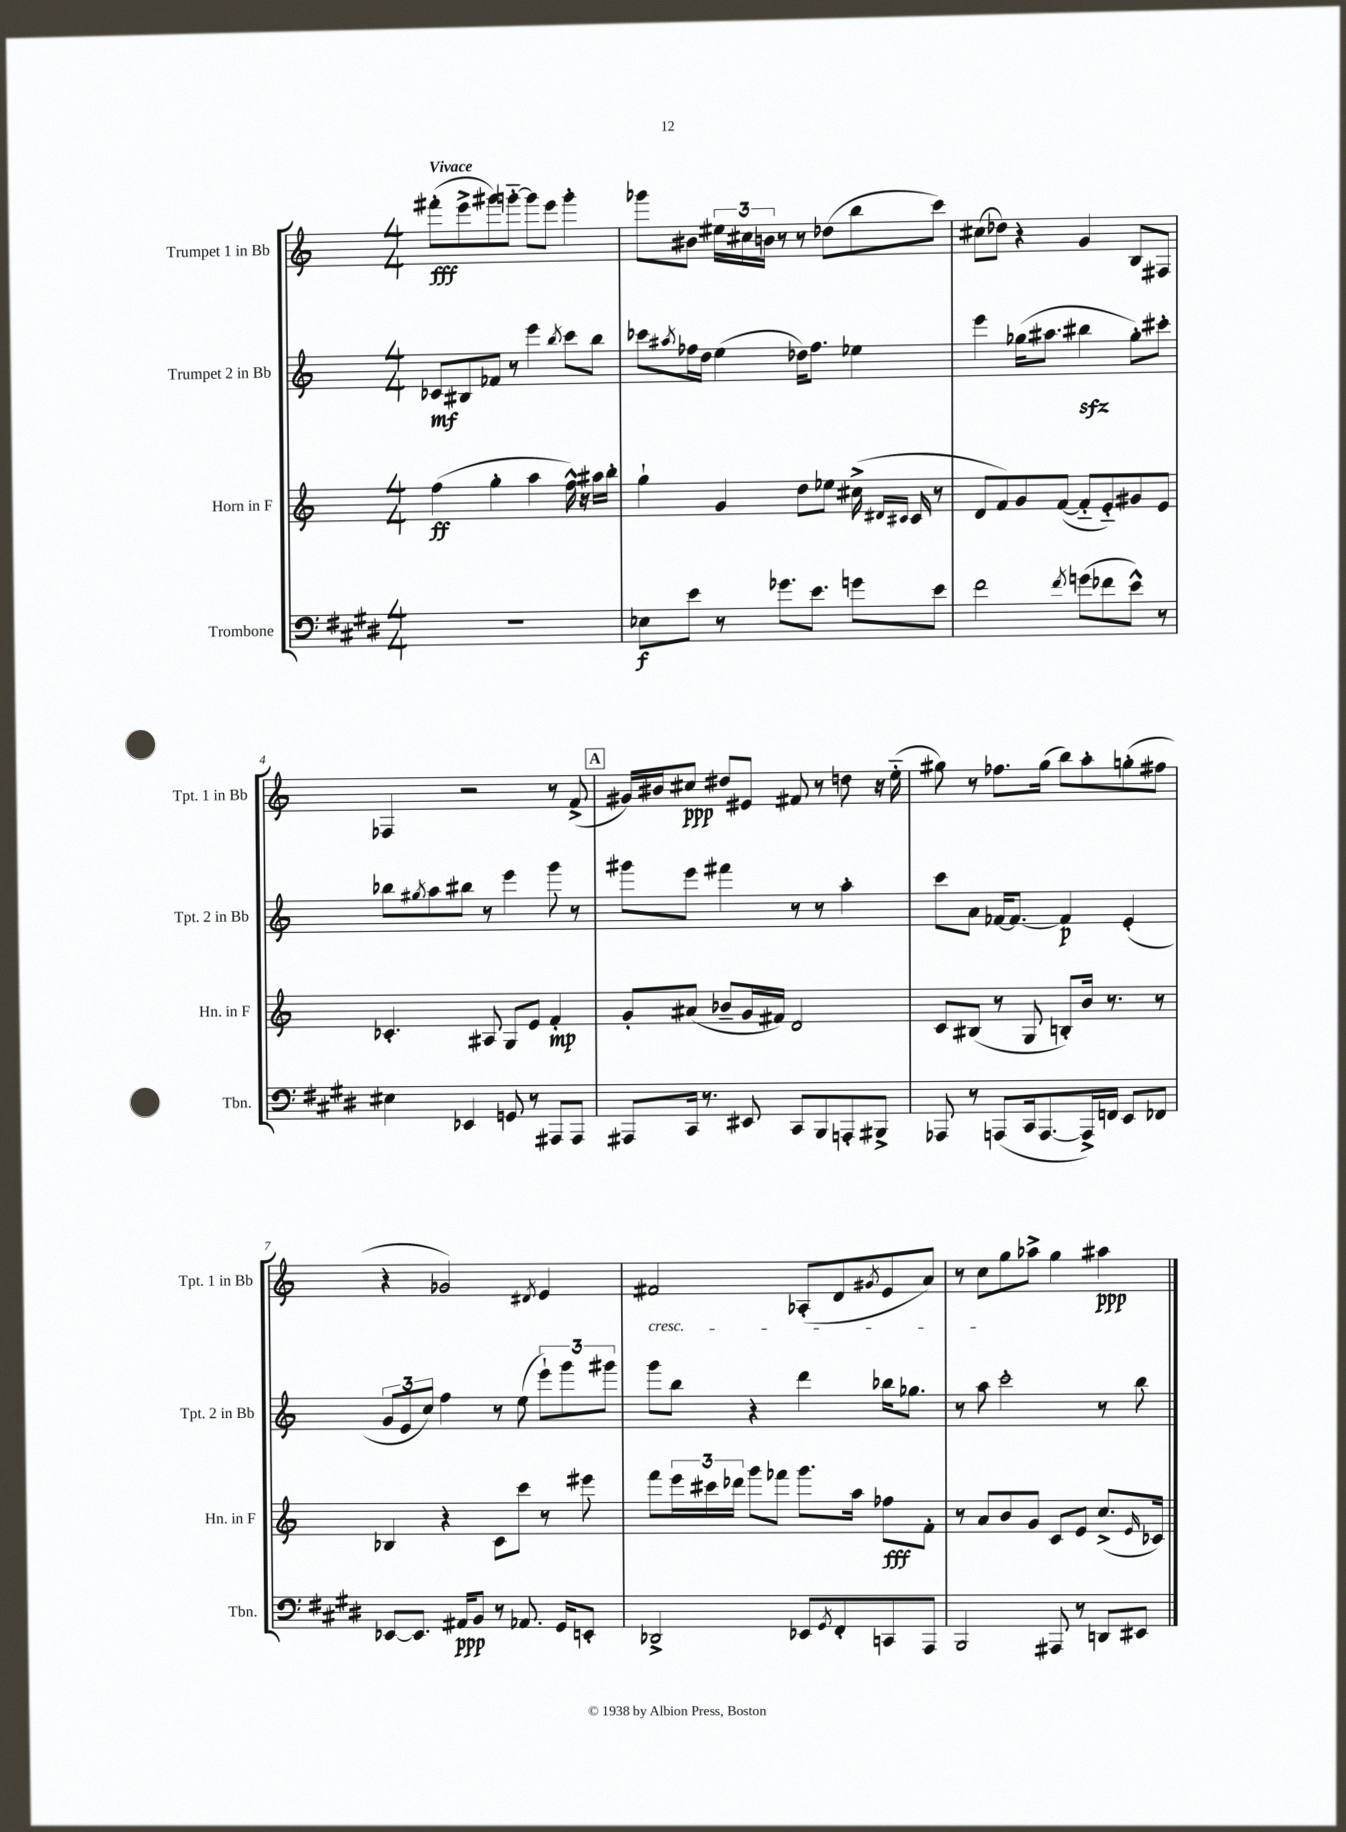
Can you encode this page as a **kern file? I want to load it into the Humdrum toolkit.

**kern	**dynam	**kern	**dynam	**kern	**dynam	**kern	**dynam
*part4	*part4	*part3	*part3	*part2	*part2	*part1	*part1
*staff4	*staff4	*staff3	*staff3	*staff2	*staff2	*staff1	*staff1
*I"Trombone	*	*I"Horn in F	*	*I"Trumpet 2 in Bb	*	*I"Trumpet 1 in Bb	*
*I'Tbn.	*	*I'Hn. in F	*	*I'Tpt. 2 in Bb	*	*I'Tpt. 1 in Bb	*
*clefF4	*	*clefG2	*	*clefG2	*	*clefG2	*
*k[f#c#g#d#]	*	*k[]	*	*k[]	*	*k[]	*
*M4/4	*	*M4/4	*	*M4/4	*	*M4/4	*
=1	=1	=1	=1	=1	=1	=1	=1
!	!	!	!	!	!	!LO:TX:a:B:t=Vivace	!
1r	.	(4ff\	ff	8c-X/L	mf	(8fff#X'\L	fff
.	.	.	.	8B#X/	.	8eee^\	.
.	.	4gg'\	.	8f-X/J	.	8ggg#X\)	.
.	.	.	.	8r	.	[8gggn\J	.
.	.	4aa\	.	4eee\	.	8ggg\L]	.
.	.	.	.	.	.	8eee\J	.
.	.	.	.	8qbb/	.	.	.
.	.	16ff^^\)	.	8ccc\L	.	4ggg'\	.
.	.	16r	.	.	.	.	.
.	.	16aa#X\LL	.	8bb\J	.	.	.
.	.	16bb'\JJ	.	.	.	.	.
=2	=2	=2	=2	=2	=2	=2	=2
8E-X\L	f	4gg`\	.	8ccc-X\L	.	8ggg-X\L	.
.	.	.	.	8qaa#X/	.	.	.
8e\J	.	.	.	16ff-X\L	.	8b#X\J	.
.	.	.	.	16dd\JJ	.	.	.
8r	.	4g/	.	(4ee\	.	24ee#X\LL	.
.	.	.	.	.	.	24cc#X\	.
.	.	.	.	.	.	24bn\JJ	.
8.g-X\L	.	.	.	.	.	8r	.
.	.	8dd\L	.	16dd-X\KL)	.	8r	.
8.e\J	.	.	.	8.ff-\J	.	.	.
.	.	8ee-X\J	.	.	.	(8dd-X\L	.
8gn\L	.	(16cc#X^\	.	4ee-X\	.	8bb\	.
.	.	16qqd#X/LL	.	.	.	.	.
.	.	16qqc#X/JJ	.	.	.	.	.
.	.	16c#/	.	.	.	.	.
8e\J	.	8r	.	.	.	8ccc\J)	.
=3	=3	=3	=3	=3	=3	=3	=3
2f#\	.	8d/L	.	4eee\	.	(8cc#X\L	.
.	.	8f/)	.	.	.	8dd-X\J)	.
.	.	8g/	.	(16gg-X\KL	.	4r	.
.	.	.	.	8.aa#X\J	.	.	.
.	.	([8f/J	.	.	.	.	.
8qf#/	.	.	.	.	.	.	.
(8gn\L	.	8f/L]	.	4bb#Xzz\	.	4g/	.
8f-X\	.	8e/)	.	.	.	.	.
8e^^\J)	.	8g#X/	.	8gg-'\L)	.	8B/L	.
8r	.	8e/J	.	8ccc#X'\J	.	8F#X/J	.
!!LO:LB:g=z
=4	=4	=4	=4	=4	=4	=4	=4
4E#X\	.	4.c-X'/	.	8bb-X\L	.	4F-X/	.
.	.	.	.	8qgg#X/	.	.	.
.	.	.	.	8aa\	.	.	.
4EE-X/	.	.	.	8bb#X\J	.	2r	.
.	.	8A#X/	.	8r	.	.	.
8GGn/	.	8G/L	.	4eee\	.	.	.
8r	.	8e/J	.	.	.	.	.
8AAA#X/L	.	4f'/	mp	8ggg\	.	8r	.
8AAA#/J	.	.	.	8r	.	(8f^/	.
!!LO:REH:place=s1:t=A
=5	=5	=5	=5	=5	=5	=5	=5
8AAA#X/L	.	8g'/L	.	8ggg#X\L	.	16g#X/LL)	.
.	.	.	.	.	.	16b#X/J	.
16CC#/Jk	.	(8a#X/J	.	8eee\J	.	8cc#X/J	ppp
8.r	.	.	.	.	.	.	.
.	.	8b-X~/L	.	4fff#X\	.	8dd#X/L	.
8EE#X/	.	16g/L	.	.	.	8e#X/J	.
.	.	16f#X/JJ)	.	.	.	.	.
8CC#/L	.	2d/	.	8r	.	8f#X/	.
8BBB/	.	.	.	8r	.	8r	.
8AAAn'/	.	.	.	4aa'\	.	8ddn\	.
8BBB#X^/J	.	.	.	.	.	16r	.
.	.	.	.	.	.	(16ee\	.
=6	=6	=6	=6	=6	=6	=6	=6
8AAA-X/	.	8c/L	.	8ccc\L	.	8gg#X\)	.
8r	.	(8B#X/J	.	8a\J	.	8r	.
(8AAAn/L	.	8r	.	[16f-X/KL	.	8.ff-X\L	.
.	.	.	.	8.f-/J_	.	.	.
16CC#/k	.	8G/	.	.	.	.	.
[8.AAA/	.	.	.	.	.	(16gg#\Jk	.
.	.	8Bn'/L)	.	4f-/]	p	8bb\L)	.
16AAA^/L])	.	16b/Jk	.	.	.	8aa'\	.
16FFn/JJ	.	8.r	.	.	.	.	.
8EE/L	.	.	.	(4e'/	.	(8ggn'\	.
8FF-X/J	.	8r	.	.	.	8ff#X\J	.
!!LO:LB:g=z
=7	=7	=7	=7	=7	=7	=7	=7
[8EE-X/L	.	4B-X/	.	12g/L	.	4r	.
.	.	.	.	12e/	.	.	.
8.EE-/J]	.	.	.	.	.	.	.
.	.	.	.	12cc/J)	.	.	.
.	.	4r	.	4ff\	.	2g-X/)	.
16AA#X/KL	ppp	.	.	.	.	.	.
8BB/J	.	.	.	.	.	.	.
8r	.	8c\L	.	8r	.	.	.
8.AA-X/	.	8ccc\J	.	(8ee\	.	.	.
.	.	.	.	.	.	8qd#X/	.
.	.	8r	.	12eee`\L)	.	4e/	.
16GG#/KL	.	.	.	.	.	.	.
.	.	.	.	12ggg\	.	.	.
8EEn'/J	.	8eee#X\	.	.	.	.	.
.	.	.	.	12ggg#X\J	.	.	.
=8	=8	=8	=8	=8	=8	=8	=8
!	!	!	!	!	!	!LO:TX:b:i:t=cresc.	!
2DD-X^/	.	8fff\L	.	8ggg\L	.	2f#X/	.
.	.	24eee\L	.	8bb\J	.	.	.
.	.	24ccc#X\	.	.	.	.	.
.	.	24ddd-X\JJ	.	.	.	.	.
.	.	8ggg\L	.	4r	.	.	.
.	.	8fff-X\J	.	.	.	.	.
8EE-X/L	.	8.ggg\L	.	4ddd\	.	(8A-X'/L	.
8qGG#/	.	.	.	.	.	.	.
8FF#'/	.	.	.	.	.	8d/	.
.	.	16aa\Jk	.	.	.	.	.
.	.	.	.	.	.	8qg#X/	.
8CCn/	.	8ff-X\L	fff	16bb-X\KL	.	8e/	.
.	.	.	.	8.gg-X\J	.	.	.
8AAA/J	.	8f'\J	.	.	.	8a/J)	.
=9	=9	=9	=9	=9	=9	=9	=9
2BBB/	.	8r	.	8r	.	8r	.
.	.	8a/L	.	8aa\	.	8cc\L	.
.	.	8b/	.	2ccc'\	.	8gg\	.
.	.	8g/J	.	.	.	8aa-X^\J	.
8AAA#X/	.	8c/L	.	.	.	4gg\	.
8r	.	8e/J	.	.	.	.	.
8DDn/L	.	(8.cc^/L	.	8r	.	4aa#X\	ppp
8EE#X/J	.	.	.	8bb\	.	.	.
.	.	16qqe/	.	.	.	.	.
.	.	16c-X/Jk)	.	.	.	.	.
==	==	==	==	==	==	==	==
*-	*-	*-	*-	*-	*-	*-	*-
